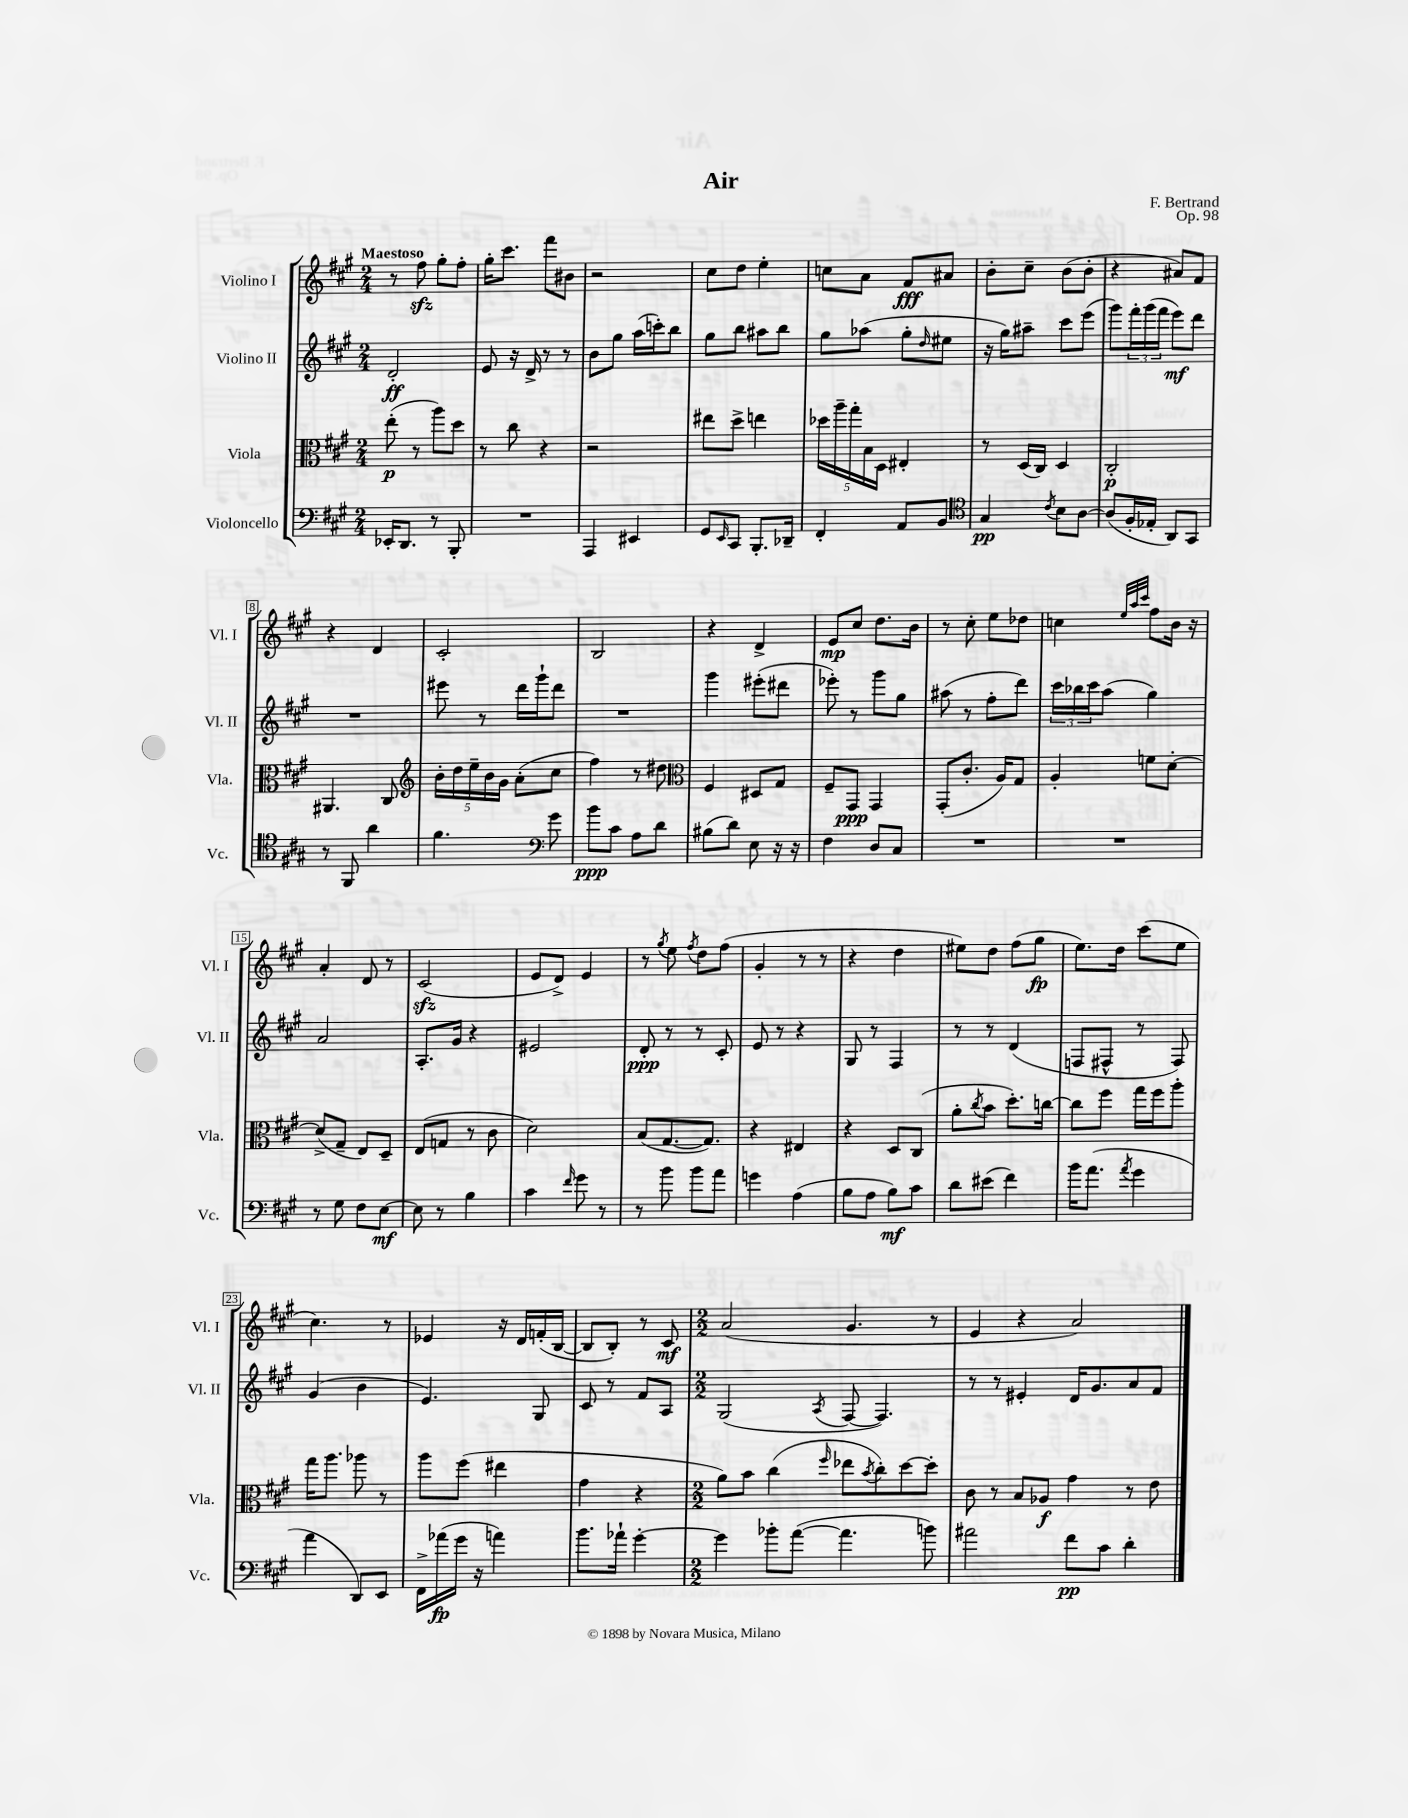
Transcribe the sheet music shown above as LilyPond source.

\header { title = "Air" composer = "F. Bertrand" opus = "Op. 98" }
<<
\new StaffGroup <<
\new Staff = "s0" \with { instrumentName = "Violino I" shortInstrumentName = "Vl. I" } {
    \clef treble \key a \major \numericTimeSignature \time 2/4 \tempo "Maestoso"
    r8 fis''8\sfz gis''8-. fis''8-. |
    gis''16-. cis'''8. fis'''8 bis'8 |
    r2 |
    cis''8 d''8 e''4-. |
    c''8 a'8 fis'8\fff ais'8 |
    b'8-. cis''8-- b'8( b'8-. |
    r4 ais'8) fis'8 |
    r4 d'4 |
    cis'2-. |
    b2 |
    r4 d'4-> |
    e'8\mp cis''8 d''8. b'16 |
    r8 cis''8-. e''8 des''8 |
    c''4 \grace { e''32 a''32 cis'''32 } fis''8 b'16 r16 |
    a'4-. d'8 r8 |
    cis'2\sfz( |
    e'8 d'8->) e'4 |
    r8 \acciaccatura { gis''8 } e''8 \acciaccatura { fis''8 } d''8 fis''8( |
    gis'4-. r8 r8 |
    r4 d''4 |
    eis''8) d''8 fis''8( gis''8\fp |
    e''8.) d''16 cis'''8( e''8 |
    cis''4.) r8 |
    ees'4 r16 d'16 f'16-.( b16~ |
    b8 b8-.) r8 cis'8\mf |
    \numericTimeSignature \time 2/2 a'2( gis'4. r8 |
    e'4 r4 a'2) \bar "|." |
}
\new Staff = "s1" \with { instrumentName = "Violino II" shortInstrumentName = "Vl. II" } {
    \clef treble \key a \major \numericTimeSignature \time 2/4
    d'2-.\ff |
    e'8 r16 d'16-> r8 r8 |
    b'8 gis''8 a''16( c'''16-.) b''8 |
    gis''8 b''8 ais''8 b''8 |
    gis''8 aes''8( gis''8-. \grace { d''16 } eis''8 |
    r16 gis''16) ais''8-- cis'''8 e'''8( |
    gis'''8) \tuplet 3/2 { fis'''16-. gis'''16( fis'''16 } e'''8\mf) d'''8 |
    R2 |
    eis'''8 r8 d'''16 gis'''16-! d'''8 |
    R2 |
    gis'''4 eis'''8-.( dis'''8 |
    ees'''8-.) r8 gis'''8 gis''8 |
    ais''8( r8 fis''8-. d'''8) |
    \tuplet 3/2 { cis'''16 bes''16 cis'''16 } a''8( gis''4) |
    a'2 |
    a8.-. gis'16 r4 |
    eis'2 |
    d'8-.\ppp r8 r8 cis'8-. |
    e'8 r8 r4 |
    gis8 r8 fis4 |
    r8 r8 d'4( |
    f8 fis8-^ r8 fis8) |
    gis'4( b'4 |
    e'4.) gis8 |
    cis'8 r8 fis'8 a8 |
    \numericTimeSignature \time 2/2 gis2( \acciaccatura { a8 } fis8~ fis4.) |
    r8 r8 eis'4-. d'16 gis'8. a'8 fis'8 \bar "|." |
}
\new Staff = "s2" \with { instrumentName = "Viola" shortInstrumentName = "Vla." } {
    \clef alto \key a \major \numericTimeSignature \time 2/4
    e''8-.\p( r8 a''8) d''8 |
    r8 cis''8 r4 |
    r2 |
    eis''8 d''8-> e''4 |
    \tuplet 5/4 { des''16 a''16-- gis''16-. b16 d16 } eis4-. |
    r8 d16( cis16) d4 |
    cis2-.\p |
    ais,4. cis8 |
    \clef treble \tuplet 5/4 { b'16-. d''16 e''16-- b'16 gis'16 } a'8-.( cis''8 |
    fis''4) r8 dis''8 |
    \clef alto fis4 dis8 gis8 |
    fis8-- gis,8\ppp gis,4 |
    gis,8-.( cis'8.-. a16) gis8 |
    a4-. f'8 d'8~-. |
    d'8->( gis8-- e8) d8-- |
    e8( g8 r8 cis'8 |
    d'2) |
    b8( gis8.~ gis8.) |
    r4 eis4 |
    r4 d8 cis8( |
    a'8-. \acciaccatura { cis''8 } b'8 d''8.-.) c''16~ |
    c''8 fis''8 gis''16 fis''16 a''8-. |
    gis''16 a''8. aes''8 r8 |
    a''8 fis''8( eis''4 |
    gis'4 r4 |
    \numericTimeSignature \time 2/2 a'8) b'8 cis''4( \grace { fis''16 } ees''8 \acciaccatura { b'8 } cis''8-.) d''8~ d''8-. |
    cis'8 r8 b8 aes8\f gis'4 r8 e'8 \bar "|." |
}
\new Staff = "s3" \with { instrumentName = "Violoncello" shortInstrumentName = "Vc." } {
    \clef bass \key a \major \numericTimeSignature \time 2/4
    ees,16-. d,8. r8 b,,8-. |
    R2 |
    a,,4 eis,4 |
    gis,8 \grace { e,16 } cis,8 b,,8.-. des,16-- |
    fis,4-. a,8 b,8 |
    \clef tenor gis4\pp \acciaccatura { cis'8 } b8 a8~ |
    a8( fis16-. ees16-. a,8) gis,8 |
    r8 fis,8 a'4 |
    fis'4. \clef bass gis'8 |
    b'8\ppp cis'8 a8 d'8 |
    bis8( d'8) e8 r16 r16 |
    fis4 d8 cis8 |
    R2 |
    R2 |
    r8 gis8 fis8 e8~\mf |
    e8 r8 b4 |
    cis'4 \grace { fis'16 } gis'8 r8 |
    r8 b'8 b'8 a'8 |
    g'4 a4( |
    b8 a8 b8\mf) cis'8 |
    d'8 eis'8( fis'4) |
    b'16 a'8.( \acciaccatura { a'8 } gis'4 |
    a'4 d,8) e,8 |
    fis,16-> aes'16\fp( gis'16 r16 a'4) |
    b'8. aes'16-! gis'4~-. |
    \numericTimeSignature \time 2/2 gis'4 bes'8-. a'8~( a'4. b'8) |
    ais'2 fis'8\pp cis'8 d'4-. \bar "|." |
}
>>
>>
\layout { \context { \Score \override BarNumber.stencil = #(make-stencil-boxer 0.1 0.3 ly:text-interface::print) } }
